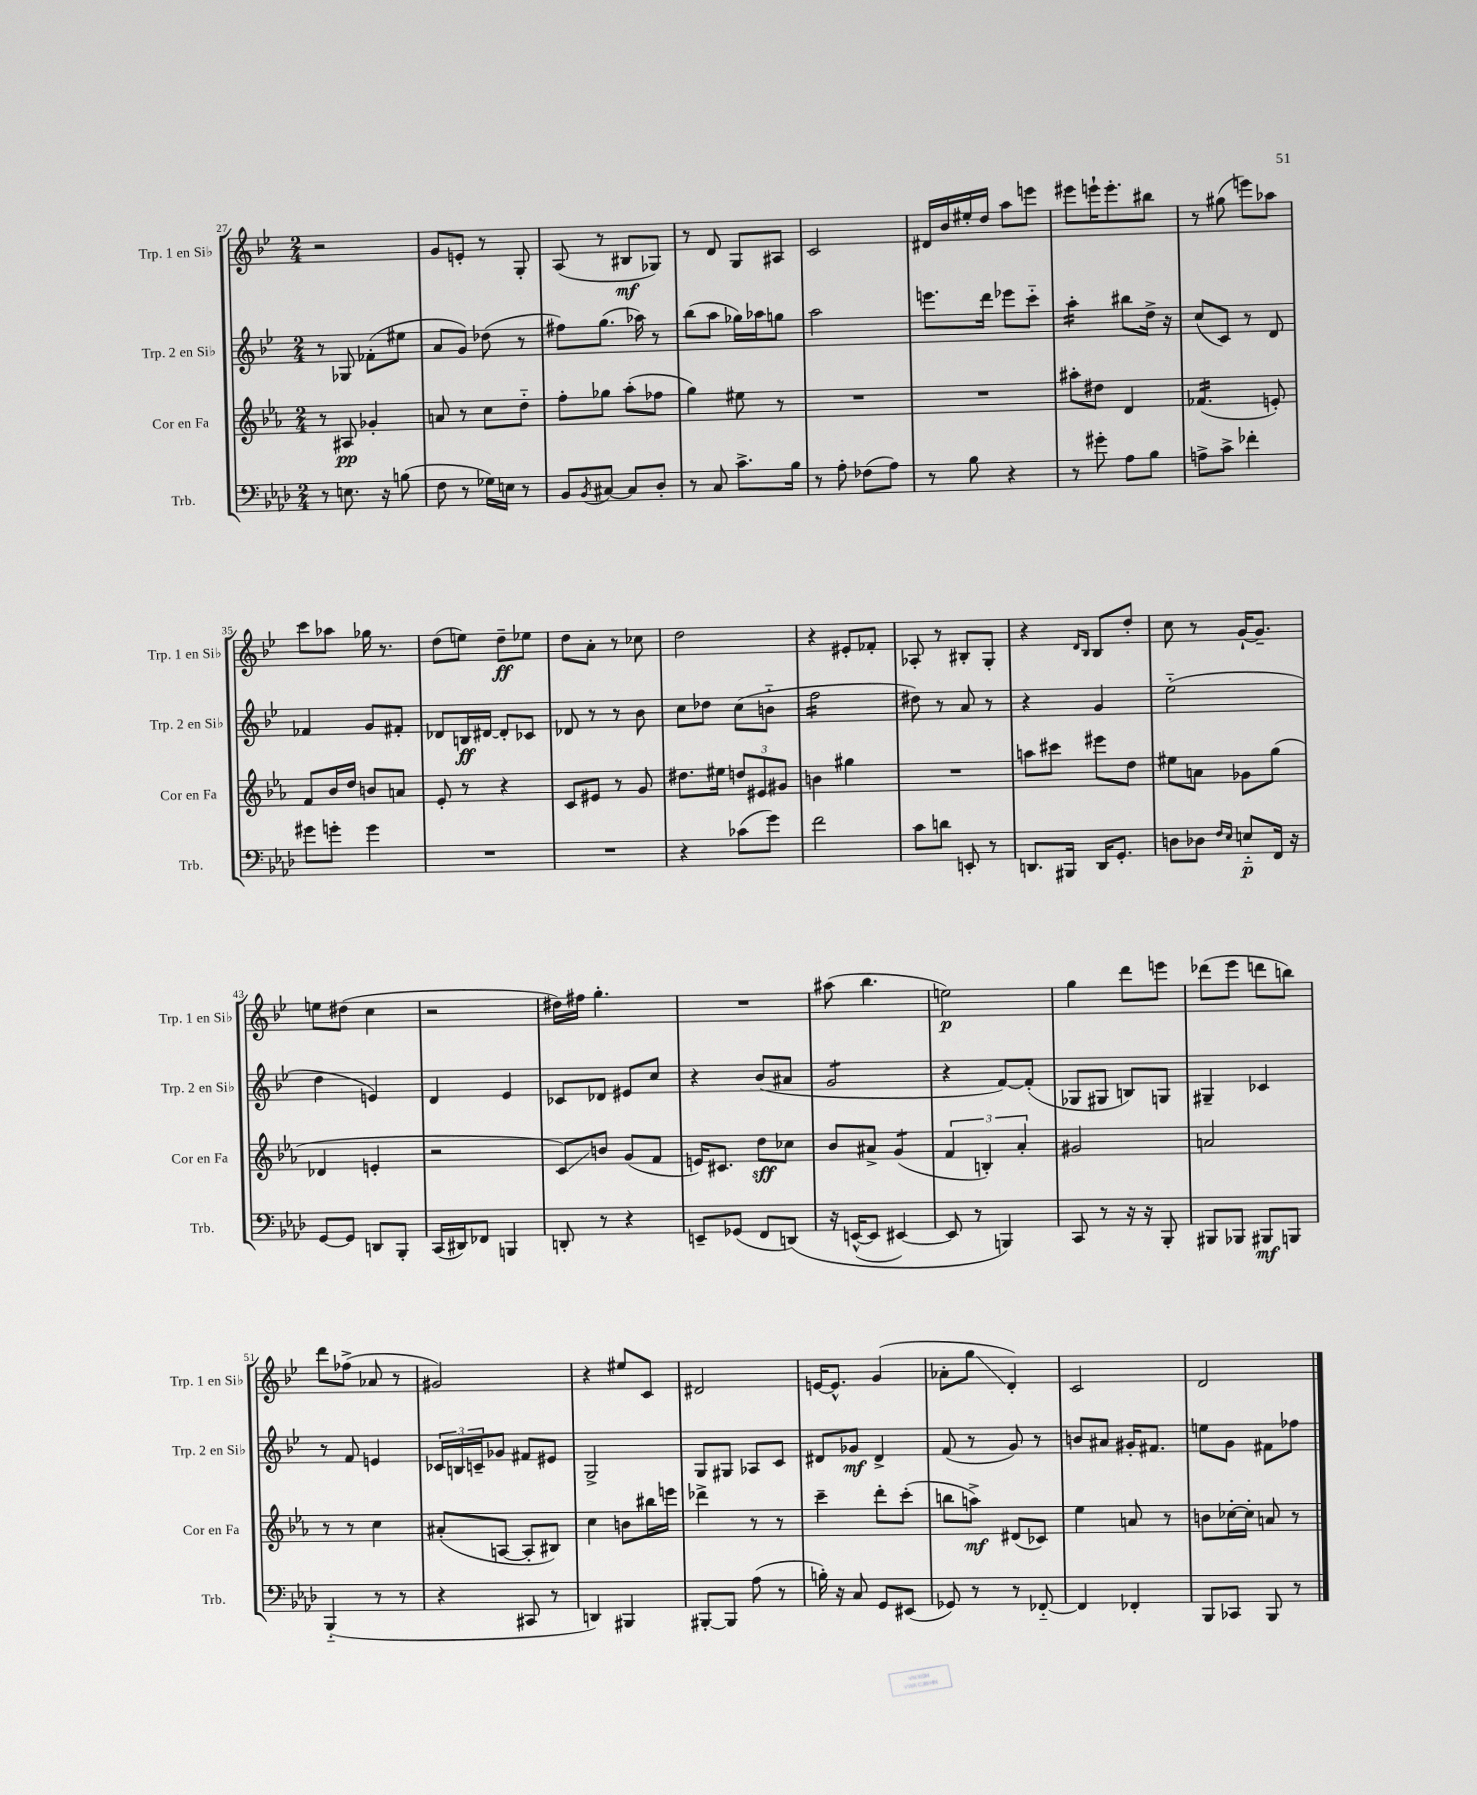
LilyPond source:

<<
\new StaffGroup <<
\new Staff = "s0" \with { instrumentName = "Trp. 1 en Sib" shortInstrumentName = "Trp. 1 en Sib" } {
    \clef treble \key bes \major \numericTimeSignature \time 2/4
    r2 |
    g'8 e'8-. r8 g8-. |
    a8( r8 bis8\mf ges8) |
    r8 d'8 g8 ais8 |
    c'2 |
    dis'16 bes'16 eis''16-. d''16 a''8 e'''8 |
    eis'''8 e'''16-! e'''8.-. bis''8 |
    r8 gis''8( e'''8) aes''8 |
    c'''8 aes''8 ges''16 r8. |
    d''8( e''8) d''8--\ff ees''8 |
    d''8 a'8-. r8 ces''8 |
    d''2 |
    r4 eis'8-. fes'8-. |
    aes8-. r8 bis8-. g8-. |
    r4 \grace { d'16 bes16 } bes8 d''8-. |
    c''8 r8 g'16~-! g'8.-- |
    e''8 dis''8( c''4 |
    r2 |
    dis''16) fis''16 g''4.-. |
    R2 |
    ais''8( bes''4. |
    e''2\p) |
    g''4 d'''8 e'''8 |
    des'''8( ees'''8 d'''8 b''8) |
    d'''8 fes''8->( aes'8 r8 |
    gis'2) |
    r4 eis''8 c'8 |
    dis'2 |
    e'16~ e'8.-^ g'4( |
    aes'8-. g''8\glissando d'4-.) |
    c'2 |
    d'2 \bar "|." |
}
\new Staff = "s1" \with { instrumentName = "Trp. 2 en Sib" shortInstrumentName = "Trp. 2 en Sib" } {
    \clef treble \key bes \major \numericTimeSignature \time 2/4
    r8 ges8 fes'8-.( eis''8 |
    a'8 g'8) des''8( r8 |
    fis''8) g''8.( aes''16) r8 |
    bes''8( a''8 ges''16) aes''16 g''8 |
    a''2 |
    e'''8. d'''16 ees'''8 c'''8-_ |
    a''4:16-. bis''8 d''16-> r16 |
    c''8( c'8) r8 d'8 |
    fes'4 g'8 fis'8-. |
    des'8 b16\ff dis'16~ dis'8-. ces'8 |
    des'8 r8 r8 bes'8 |
    c''8 des''8 c''8( b'8-_ |
    f''2:16 |
    dis''8) r8 a'8 r8 |
    r4 g'4 |
    ees''2-_( |
    d''4 e'4) |
    d'4 ees'4 |
    ces'8 des'8 eis'8 c''8 |
    r4 bes'8( ais'8 |
    g'2:8 |
    r4 f'8~) f'8-.( |
    ges8 gis8 b8) g8 |
    gis4-- ces'4 |
    r8 f'8 e'4 |
    \tuplet 3/2 { ces'16 b16 c'16-- } ges'8 fis'8 eis'8 |
    g2-> |
    g8 gis8 aes8 c'8 |
    dis'8 ges'8\mf dis'4-> |
    f'8( r8 g'8) r8 |
    b'8 ais'8 gis'16-. fis'8. |
    e''8 g'8 fis'8 fes''8 \bar "|." |
}
\new Staff = "s2" \with { instrumentName = "Cor en Fa" shortInstrumentName = "Cor en Fa" } {
    \clef treble \key ees \major \numericTimeSignature \time 2/4
    r8 ais8\pp ges'4-. |
    a'8 r8 c''8 d''8-_ |
    f''8-. ges''8 aes''8-.( fes''8 |
    g''4) eis''8 r8 |
    R2 |
    R2 |
    ais''8-. dis''8 d'4 |
    fes'4.:16( e'8-.) |
    f'8 bes'16 d''16 b'8 a'8 |
    ees'8-. r8 r4 |
    c'8 eis'8 r8 g'8 |
    dis''8. eis''16 \tuplet 3/2 { d''8 eis'8 gis'8 } |
    b'4 gis''4 |
    R2 |
    a''8 cis'''8 eis'''8 d''8 |
    eis''8 a'8 ges'8 g''8( |
    des'4 e'4-. |
    r2 |
    c'8\glissando) b'8 g'8( f'8 |
    e'16) cis'8. d''8\sff ces''8 |
    bes'8 ais'8-> g'4:8( |
    \tuplet 3/2 { f'4 b4-.) aes'4-. } |
    gis'2 |
    a'2 |
    r8 r8 c''4 |
    ais'8-.( a8~ a8-. bis8) |
    c''4 b'8 bis''16 e'''16 |
    des'''4-> r8 r8 |
    c'''4-- d'''8-. c'''8-.( |
    b''8 a''8->\mf) dis'8( ces'8) |
    ees''4 a'8 r8 |
    b'8 ces''16~-. ces''16-. a'8 r8 \bar "|." |
}
\new Staff = "s3" \with { instrumentName = "Trb." shortInstrumentName = "Trb." } {
    \clef bass \key aes \major \numericTimeSignature \time 2/4
    r8 e8. r16 b8( |
    f8 r8 ges16) e16 r8 |
    bes,8 \acciaccatura { bes,8 } cis8~ cis8 des8-. |
    r8 c8 c'8.-> bes16 |
    r8 aes8-. fes8( aes8) |
    r8 bes8 r4 |
    r8 gis'8-. aes8 bes8 |
    a8-> c'8-> fes'4-. |
    gis'8 g'8-. g'4 |
    R2 |
    R2 |
    r4 ces'8( g'8) |
    f'2 |
    c'8 d'8 e,8-. r8 |
    d,8. bis,,16 d,16 g,8.-. |
    d8 des8 \grace { f16 ees16 } e8-_\p f,16 r16 |
    g,8~ g,8 d,8 bes,,8-. |
    c,16( dis,16) fes,8 b,,4 |
    d,8-. r8 r4 |
    e,8-- ges,8( f,8 d,8)\( |
    r16 e,16~-^( e,8 eis,4~) |
    eis,8 r8 b,,4\) |
    c,8 r8 r16 r16 bes,,8-. |
    bis,,8 bes,,8 bis,,8\mf b,,8 |
    bes,,4-_( r8 r8 |
    r4 cis,8 r8 |
    d,4) bis,,4 |
    bis,,8~-. bis,,8 aes8( r8 |
    b16-.) r16 c8 g,8 eis,8( |
    ges,8) r8 r8 fes,8~-_ |
    fes,4 fes,4-. |
    bes,,8 ces,8 bes,,8 r8 \bar "|." |
}
>>
>>
\layout { \context { \Score currentBarNumber = #27 } }
